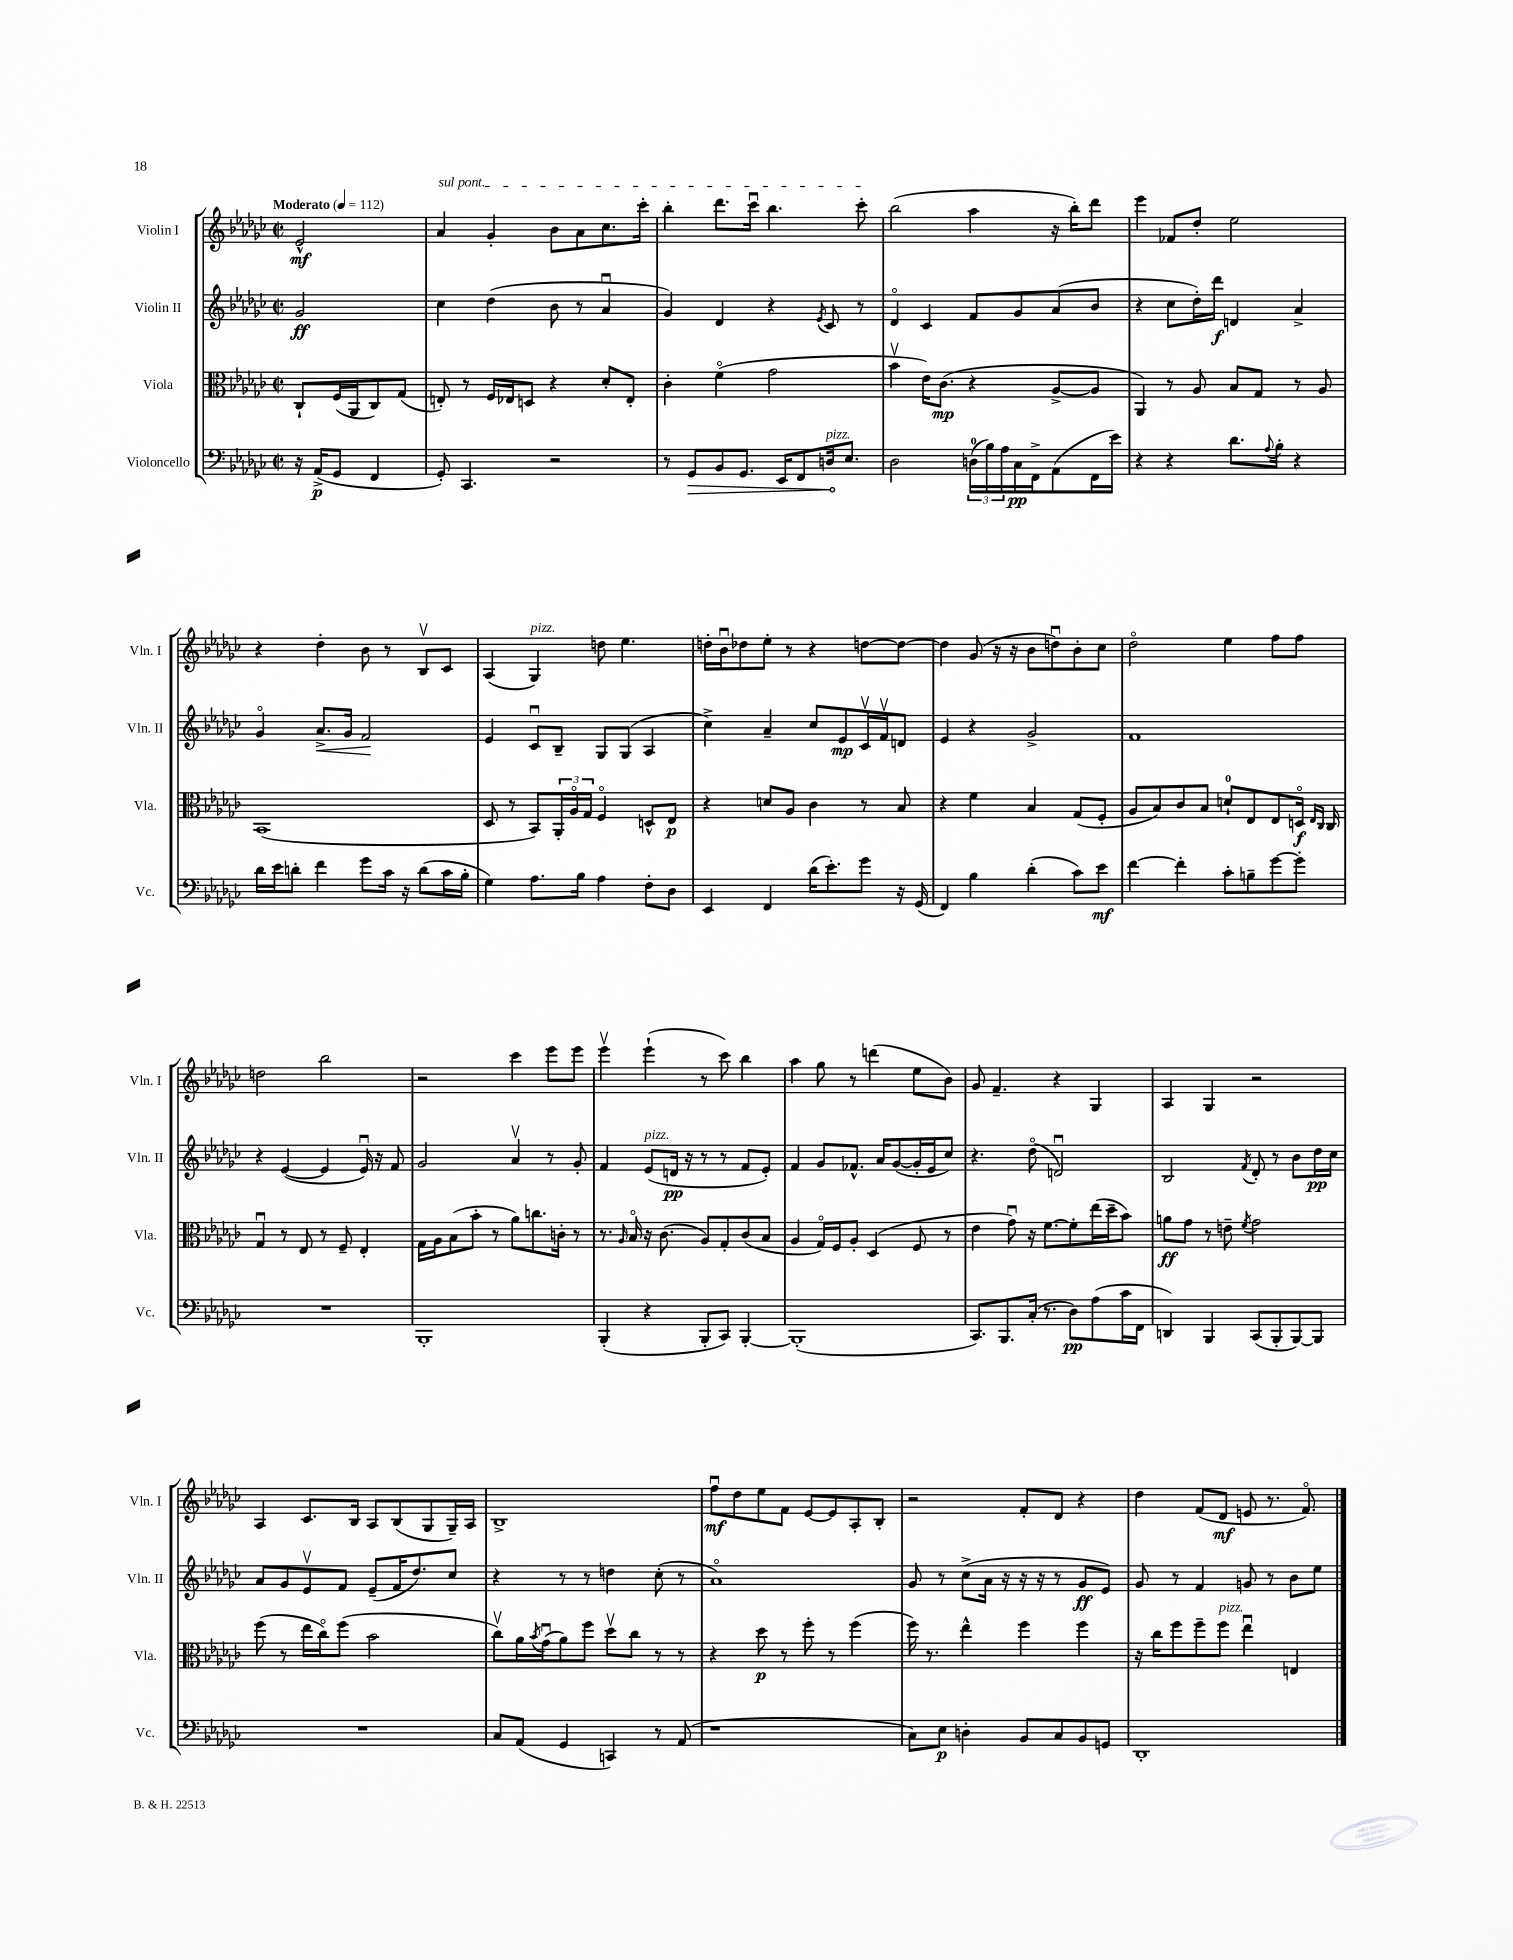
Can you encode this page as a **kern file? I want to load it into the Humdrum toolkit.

**kern	**dynam	**kern	**dynam	**kern	**dynam	**kern	**dynam
*part4	*part4	*part3	*part3	*part2	*part2	*part1	*part1
*staff4	*staff4	*staff3	*staff3	*staff2	*staff2	*staff1	*staff1
*I"Violoncello	*	*I"Viola	*	*I"Violin II	*	*I"Violin I	*
*I'Vc.	*	*I'Vla.	*	*I'Vln. II	*	*I'Vln. I	*
*clefF4	*	*clefC3	*	*clefG2	*	*clefG2	*
*k[b-e-a-d-g-c-]	*	*k[b-e-a-d-g-c-]	*	*k[b-e-a-d-g-c-]	*	*k[b-e-a-d-g-c-]	*
*M2/2	*	*M2/2	*	*M2/2	*	*M2/2	*
*met(c|)	*	*met(c|)	*	*met(c|)	*	*met(c|)	*
*MM112	*	*MM112	*	*MM112	*	*MM112	*
=	=	=	=	=	=	=	=
!	!	!	!	!	!	!LO:TX:a:B:t=Moderato	!
16r	.	8C-`/L	.	2g-/	ff	2e-^^/	mf
(16AA-^/KL	p	.	.	.	.	.	.
8GG-/J	.	(16F/L	.	.	.	.	.
.	.	16AA-/J	.	.	.	.	.
4FF/	.	8C-/)	.	.	.	.	.
.	.	(8G-/J	.	.	.	.	.
=1	=1	=1	=1	=1	=1	=1	=1
!	!	!	!	!	!	!LO:TX:a:i:t=sul pont.	!
8GG-'/)	.	8En'/)	.	4cc-\	.	4a-/	.
4.CC-/	.	8r	.	.	.	.	.
.	.	16F/LL	.	(4dd-\	.	4g-'/	.
.	.	16E-X/J	.	.	.	.	.
.	.	8Dn/J	.	.	.	.	.
2r	.	4r	.	8b-\	.	8b-\L	.
.	.	.	.	8r	.	8a-\	.
.	.	8d-'/L	.	4a-u/	.	8.cc-\	.
.	.	8E-'/J	.	.	.	.	.
.	.	.	.	.	.	16ccc-'\Jk	.
=2	=2	=2	=2	=2	=2	=2	=2
8r	.	4c-'\	.	4g-/)	.	4bb-'\	.
!	!LO:HP:b	!	!	!	!	!	!
8GG-/L	>	.	.	.	.	.	.
8BB-/	.	(4f\	.	4d-/	.	8.ddd-\L	.
8.GG-/J	.	.	.	.	.	.	.
.	.	.	.	.	.	16ccc-u\Jk	.
.	.	2g-\	.	4r	.	4.bb-\	.
16EE-/KL	.	.	.	.	.	.	.
8FF/	.	.	.	.	.	.	.
.	.	.	.	8qe-/	.	.	.
!LO:TX:a:i:t=pizz.	!	!	!	!	!	!	!
16Dn/k	.	.	.	8c-/	.	.	.
8.E-/J	]	.	.	.	.	.	.
.	.	.	.	8r	.	8ccc-'\	.
=3	=3	=3	=3	=3	=3	=3	=3
2D-\	.	4b-v\	.	4d-/	.	(2bb-\	.
.	.	16e-\KL)	.	4c-/	.	.	.
.	.	(8.c-\J	mp	.	.	.	.
(24Dn\LL	.	4r	.	8f/L	.	4aa-\	.
24B-\)	.	.	.	.	.	.	.
24A-\	.	.	.	.	.	.	.
16C-\	pp	.	.	8g-/	.	.	.
16FF^\J	.	.	.	.	.	.	.
(8AA-\	.	[8A-^/L	.	(8a-/	.	16r	.
.	.	.	.	.	.	16bb-'\KL)	.
16FF\L	.	8A-/J]	.	8b-/J	.	8ddd-\J	.
16e-\JJ)	.	.	.	.	.	.	.
=4	=4	=4	=4	=4	=4	=4	=4
4r	.	4AA-/)	.	4r	.	4eee-\	.
4r	.	8r	.	8cc-\L	.	8f-X/L	.
.	.	8A-/	.	16dd-'\L)	.	8dd-'/J	.
.	.	.	.	16ddd-\JJ	f	.	.
8.d-\L	.	8B-/L	.	4dn/	.	2ee-\	.
.	.	8G-/J	.	.	.	.	.
8qqA-/	.	.	.	.	.	.	.
16B-'\Jk	.	.	.	.	.	.	.
4r	.	8r	.	4a-^/	.	.	.
.	.	8A-/	.	.	.	.	.
!!LO:LB:g=z
=5	=5	=5	=5	=5	=5	=5	=5
16d-\LL	.	(1BB-	.	4g-/	.	4r	.
16e-\J	.	.	.	.	.	.	.
8dn'\J	.	.	.	.	.	.	.
!	!	!	!	!	!LO:HP:b	!	!
4f\	.	.	.	8.a-^/L	<	4dd-'\	.
.	.	.	.	16g-/Jk	.	.	.
8g-\L	.	.	.	2f/	.	8b-\	.
16c-\Jk	.	.	.	.	.	8r	.
16r	.	.	.	.	.	.	.
(8d\L	.	.	.	.	.	8B-v/L	.
16c-\L	.	.	.	.	.	8c-/J	.
16B-'\JJ	.	.	.	.	.	.	.
.	.	.	.	.	[	.	.
=6	=6	=6	=6	=6	=6	=6	=6
4G-\)	.	8D-/	.	4e-/	.	(4A-/	.
.	.	8r	.	.	.	.	.
!	!	!	!	!	!	!LO:TX:a:i:t=pizz.	!
8.A-\L	.	8BB-/L)	.	8c-u/L	.	4G-/)	.
.	.	24AA-'/L	.	8B-~/J	.	.	.
.	.	24A-/	.	.	.	.	.
16B-\Jk	.	.	.	.	.	.	.
.	.	24G-/JJ	.	.	.	.	.
4A-\	.	4F/	.	8G-/L	.	8ddn\	.
.	.	.	.	(8G-/J	.	4.ee-\	.
8F'\L	.	8Dn^^/L	.	4A-/	.	.	.
8D-\J	.	8E-/J	p	.	.	.	.
=7	=7	=7	=7	=7	=7	=7	=7
4EE-/	.	4r	.	4cc-^\)	.	16ddn'\LL	.
.	.	.	.	.	.	16b-u\J	.
.	.	.	.	.	.	8dd-X\	.
4FF/	.	8dn/L	.	4a-~/	.	8ee-'\J	.
.	.	8A-/J	.	.	.	8r	.
(16d-\KL	.	4c-\	.	8cc-/L	.	4r	.
8.e-'\)	.	.	.	.	.	.	.
.	.	.	.	8e-/	mp	.	.
8g-\J	.	8r	.	16c-v/L	.	[8ddn\L	.
.	.	.	.	16fv/J	.	.	.
16r	.	8B-/	.	8dn/J	.	8dd\J_	.
(16GG-/	.	.	.	.	.	.	.
=8	=8	=8	=8	=8	=8	=8	=8
4FF/)	.	4r	.	4e-/	.	4dd\]	.
4B-\	.	4f\	.	4r	.	(8g-/	.
.	.	.	.	.	.	16r	.
.	.	.	.	.	.	16r	.
(4d-'\	.	4B-/	.	2g-^/	.	8b-\L	.
.	.	.	.	.	.	8ddnu\)	.
8c-\L)	.	(8G-/L	.	.	.	8b-'\	.
8e-\J	mf	8F'/J	.	.	.	8cc-\J	.
=9	=9	=9	=9	=9	=9	=9	=9
[4f\	.	8A-/L	.	1f	.	2dd-\	.
.	.	8B-/)	.	.	.	.	.
4f'\]	.	8c-/	.	.	.	.	.
.	.	8B-/J	.	.	.	.	.
8c-'\L	.	8dn`/L	.	.	.	4ee-\	.
8Bn~\	.	8E-/	.	.	.	.	.
[8g-\	.	8E-/	.	.	.	8ff\L	.
8g-'\J]	.	16Dn/Jk	f	.	.	8ff\J	.
.	.	16qqE-/LL	.	.	.	.	.
.	.	16qqC-/JJ	.	.	.	.	.
.	.	16C-/	.	.	.	.	.
!!LO:LB:g=z
=10	=10	=10	=10	=10	=10	=10	=10
1r	.	4G-u/	.	4r	.	2ddn\	.
.	.	8r	.	([4e-/	.	.	.
.	.	8E-/	.	.	.	.	.
.	.	8r	.	4e-/]	.	2bb-\	.
.	.	8F~/	.	.	.	.	.
.	.	4E-'/	.	16e-u/)	.	.	.
.	.	.	.	16r	.	.	.
.	.	.	.	8f/	.	.	.
=11	=11	=11	=11	=11	=11	=11	=11
1BBB-'	.	16G-\LL	.	2g-/	.	2r	.
.	.	16A-\J	.	.	.	.	.
.	.	(8B-\	.	.	.	.	.
.	.	8b-'\J	.	.	.	.	.
.	.	8r	.	.	.	.	.
.	.	8a-\L)	.	4a-v/	.	4ccc-\	.
.	.	8.ccn\	.	.	.	.	.
.	.	.	.	8r	.	8eee-\L	.
.	.	16cn'\Jk	.	.	.	.	.
.	.	8r	.	8g-'/	.	8eee-\J	.
=12	=12	=12	=12	=12	=12	=12	=12
(4BBB-'/	.	8.r	.	4f/	.	4eee-v\	.
.	.	16qqA-/	.	.	.	.	.
.	.	16B-/	.	.	.	.	.
!	!	!	!	!LO:TX:a:i:t=pizz.	!	!	!
4r	.	16r	.	(8e-/L	.	(4eee-`\	.
.	.	(8.c-\	.	.	.	.	.
.	.	.	.	16dn/Jk	pp	.	.
.	.	.	.	16r	.	.	.
8BBB-'/L	.	8A-/L)	.	8r	.	8r	.
8CC-/J)	.	8G-'/	.	8r	.	8ccc-\)	.
[4BBB-'/	.	(8c-/	.	8f/L	.	4bb-\	.
.	.	8B-/J	.	8e-'/J)	.	.	.
=13	=13	=13	=13	=13	=13	=13	=13
(1BBB-']	.	4A-/	.	4f/	.	4aa-\	.
.	.	16G-/LL)	.	8g-/L	.	8gg-\	.
.	.	16F/J	.	.	.	.	.
.	.	8A-'/J	.	8.f-X^^/J	.	8r	.
.	.	(4D-/	.	.	.	(4dddn\	.
.	.	.	.	16a-/KL	.	.	.
.	.	.	.	([8g-/	.	.	.
.	.	8F/	.	16g-'/L]	.	8ee-\L	.
.	.	.	.	16e-/J	.	.	.
.	.	8r	.	8cc-/J)	.	8b-\J)	.
=14	=14	=14	=14	=14	=14	=14	=14
8.CC-/L)	.	4e-\	.	4.r	.	8g-/	.
.	.	.	.	.	.	4.f~/	.
8.BBB-/	.	.	.	.	.	.	.
.	.	8g-u\)	.	.	.	.	.
(16C-'/Jk	.	16r	.	(8dd-\	.	.	.
8.r	.	[8.f\L	.	.	.	.	.
.	.	.	.	2dnu/)	.	4r	.
8D-\L)	pp	8f'\]	.	.	.	.	.
(8A-\	.	(16ee-\L	.	.	.	4G-/	.
.	.	16dd-~\J	.	.	.	.	.
16c-\L	.	8b-\J)	.	.	.	.	.
16FF\JJ	.	.	.	.	.	.	.
=15	=15	=15	=15	=15	=15	=15	=15
4DDn/)	.	8an\L	ff	2B-/	.	4A-/	.
.	.	8g-\J	.	.	.	.	.
4BBB-/	.	8r	.	.	.	4G-/	.
.	.	8en~\	.	.	.	.	.
.	.	8qf/	.	8qf/	.	.	.
(8CC-/L	.	2g-\	.	8d-'/	.	2r	.
8BBB-'/	.	.	.	8r	.	.	.
[8BBB-/)	.	.	.	8b-\L	.	.	.
8BBB-/J]	.	.	.	16dd-\L	pp	.	.
.	.	.	.	16cc-\JJ	.	.	.
!!LO:LB:g=z
=16	=16	=16	=16	=16	=16	=16	=16
1r	.	(8ff\	.	8a-/L	.	4A-/	.
.	.	8r	.	8g-/	.	.	.
.	.	16ee-\LL	.	8e-v/	.	8.c-/L	.
.	.	16cc-\J)	.	.	.	.	.
.	.	(8ff\J	.	8f/J	.	.	.
.	.	.	.	.	.	16B-/Jk	.
.	.	2b-\	.	(8e-~/L	.	8A-/L	.
.	.	.	.	16f/K	.	(8B-/	.
.	.	.	.	8.dd-/)	.	.	.
.	.	.	.	.	.	8G-/	.
.	.	.	.	8cc-/J	.	16G-~/L)	.
.	.	.	.	.	.	16A-/JJ	.
=17	=17	=17	=17	=17	=17	=17	=17
8C-/L	.	8cc-v\L)	.	4r	.	1B-^	.
(8AA-/J	.	16a-\L	.	.	.	.	.
.	.	8qb-/	.	.	.	.	.
.	.	(16g-u\J	.	.	.	.	.
4GG-/	.	8a-\)	.	8r	.	.	.
.	.	8ff\J	.	8r	.	.	.
4CCn/)	.	8dd-v\L	.	4ddn\	.	.	.
.	.	8cc-\J	.	.	.	.	.
8r	.	8r	.	(8cc-'\	.	.	.
(8AA-/	.	8r	.	8r	.	.	.
=18	=18	=18	=18	=18	=18	=18	=18
1r	.	4r	.	1a-)	.	8ffu\L	mf
.	.	.	.	.	.	8dd-\	.
.	.	8dd-\	p	.	.	8ee-\	.
.	.	8r	.	.	.	8f\J	.
.	.	8ff'\	.	.	.	[8e-/L	.
.	.	8r	.	.	.	8e-/]	.
.	.	(4ff\	.	.	.	8A-'/	.
.	.	.	.	.	.	8B-'/J	.
=19	=19	=19	=19	=19	=19	=19	=19
8C-\L)	.	16ff\)	.	8g-/	.	2r	.
.	.	8.r	.	.	.	.	.
8E-\J	p	.	.	8r	.	.	.
4Dn'\	.	4ee-^^\	.	(8cc-^\L	.	.	.
.	.	.	.	16a-\Jk	.	.	.
.	.	.	.	16r	.	.	.
8BB-/L	.	4ff\	.	16r	.	8f'/L	.
.	.	.	.	16r	.	.	.
8C-/	.	.	.	8r	.	8d-/J	.
8BB-/	.	4ff\	.	8g-/L	ff	4r	.
8GGn/J	.	.	.	8e-/J)	.	.	.
=20	=20	=20	=20	=20	=20	=20	=20
1DD-'	.	16r	.	8g-/	.	4dd-\	.
.	.	16cc-\KL	.	.	.	.	.
.	.	8ff\	.	8r	.	.	.
.	.	8ff~\	.	4f/	.	(8f/L	.
!	!	!LO:TX:a:i:t=pizz.	!	!	!	!	!
.	.	8ff\J	.	.	.	8d-/J	mf
.	.	4ee-u\	.	8gn/	.	8en/	.
.	.	.	.	8r	.	8.r	.
.	.	4En/	.	8b-\L	.	.	.
.	.	.	.	.	.	8.f/)	.
.	.	.	.	8ee-\J	.	.	.
==	==	==	==	==	==	==	==
*-	*-	*-	*-	*-	*-	*-	*-
